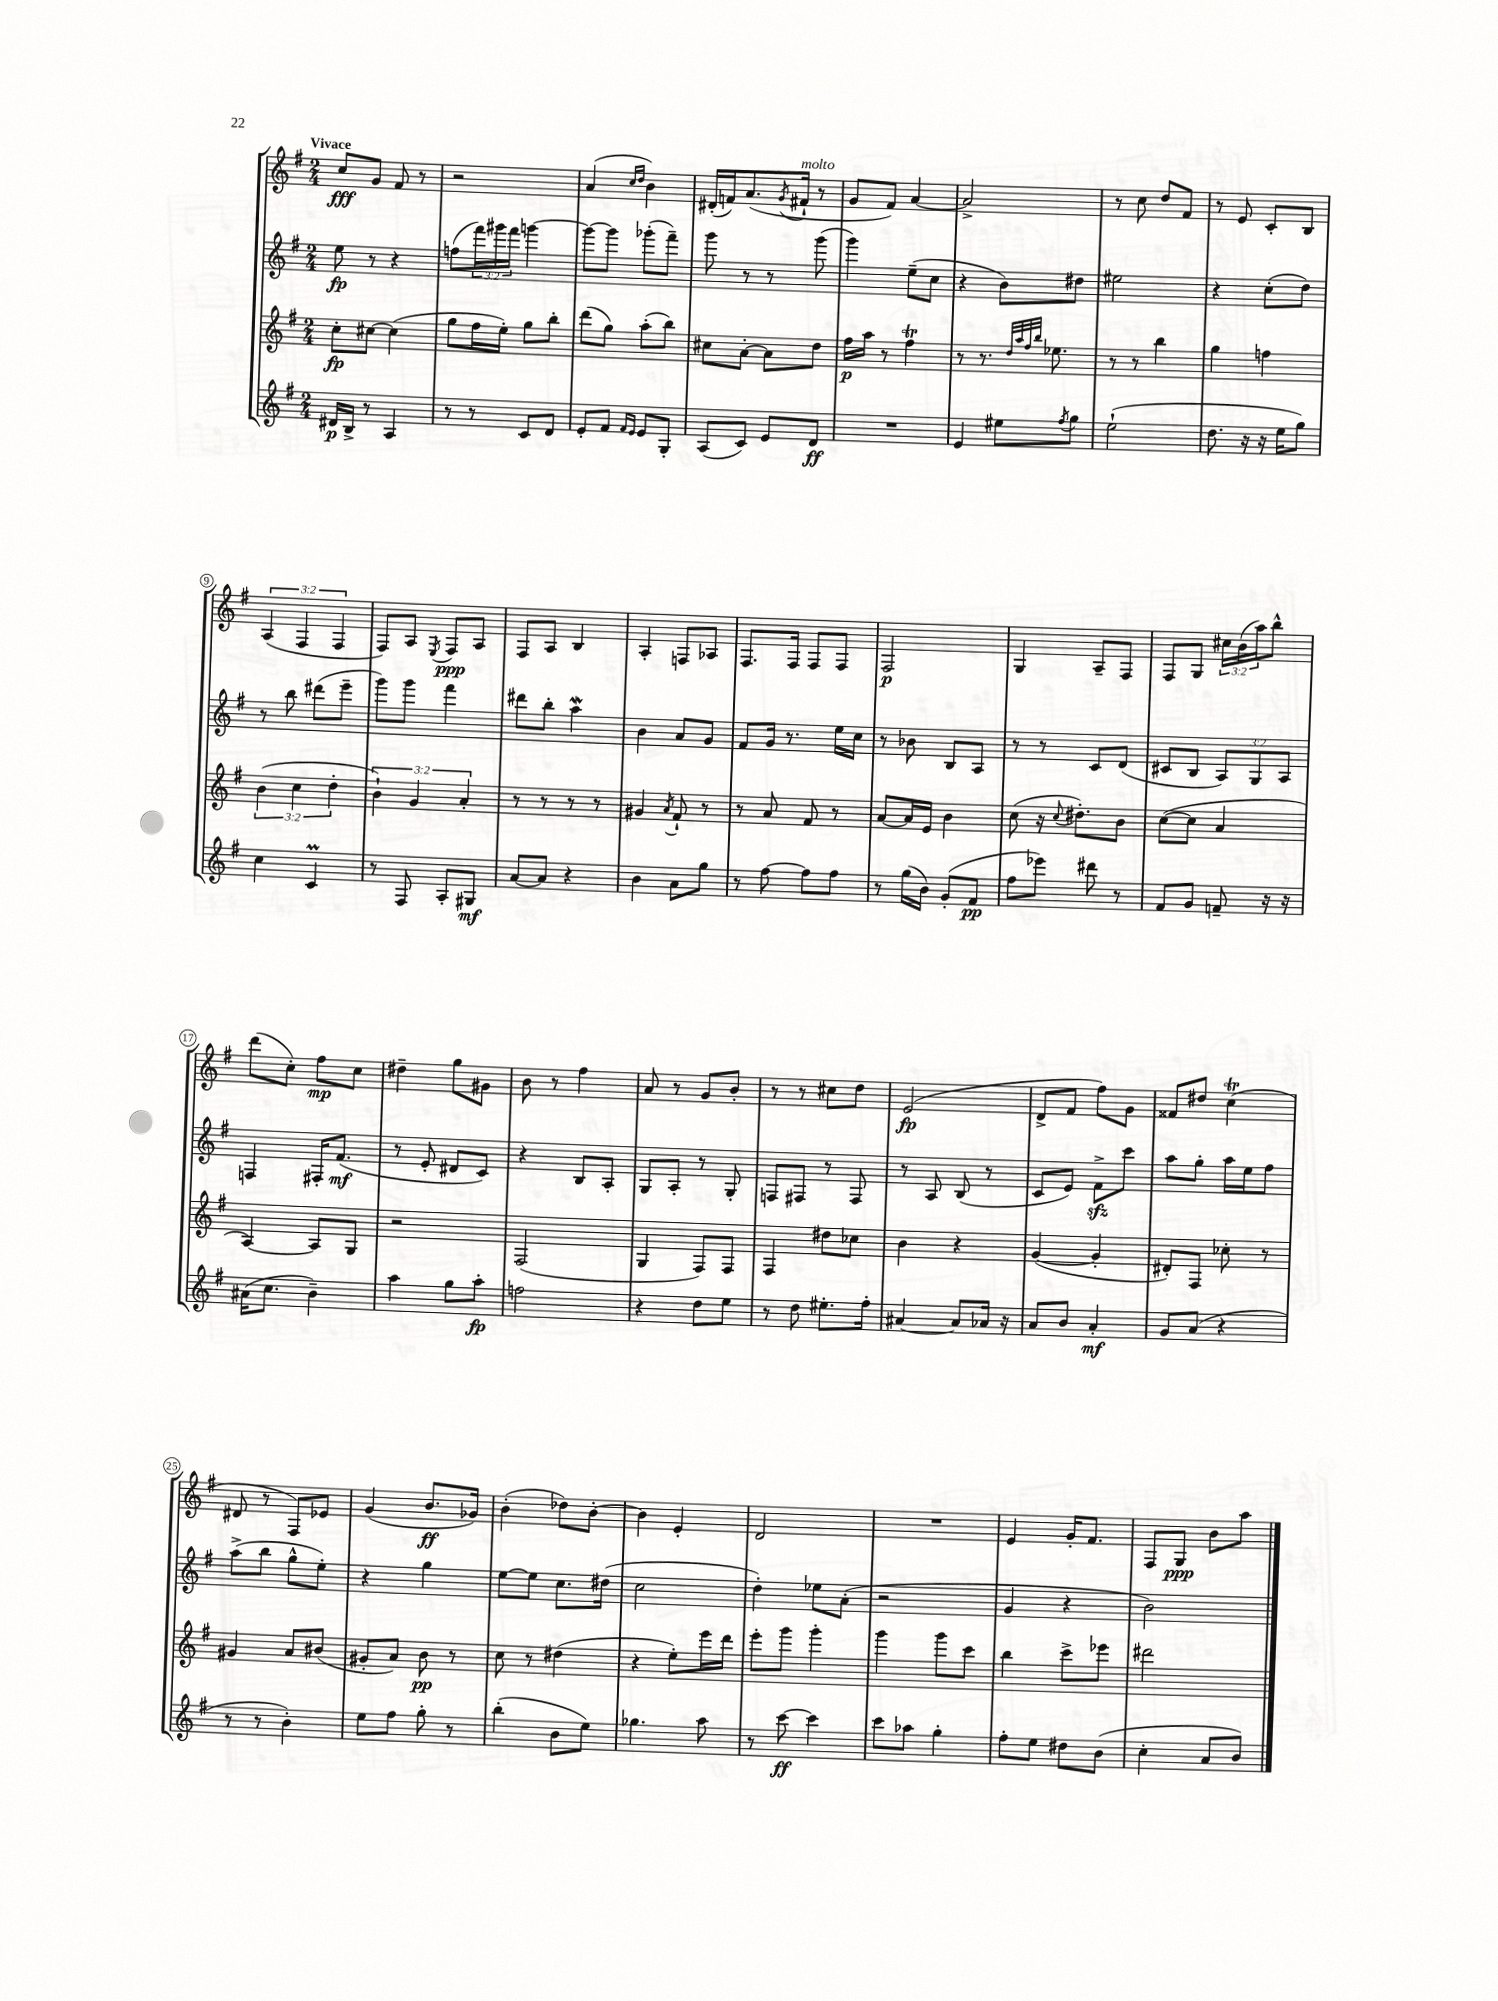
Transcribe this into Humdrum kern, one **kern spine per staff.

**kern	**dynam	**kern	**dynam	**kern	**dynam	**kern	**dynam
*part4	*part4	*part3	*part3	*part2	*part2	*part1	*part1
*staff4	*staff4	*staff3	*staff3	*staff2	*staff2	*staff1	*staff1
*clefG2	*	*clefG2	*	*clefG2	*	*clefG2	*
*k[f#]	*	*k[f#]	*	*k[f#]	*	*k[f#]	*
*M2/4	*	*M2/4	*	*M2/4	*	*M2/4	*
=1	=1	=1	=1	=1	=1	=1	=1
!	!	!	!	!	!	!LO:TX:a:B:t=Vivace	!
16d#X/LL	p	8cc'\L	fp	8ee\	fp	8cc/L	fff
16B^/JJ	.	.	.	.	.	.	.
8r	.	[8cc#X\J	.	8r	.	8g/J	.
4A/	.	(4cc#\]	.	4r	.	8f#/	.
.	.	.	.	.	.	8r	.
=2	=2	=2	=2	=2	=2	=2	=2
8r	.	8gg\L	.	(8ffn\L	.	2r	.
8r	.	16ff#\L	.	24fff#\L)	.	.	.
.	.	.	.	24ggg#X\	.	.	.
.	.	16ee'\JJ)	.	.	.	.	.
.	.	.	.	24fff#\JJ	.	.	.
8c/L	.	8gg\L	.	[4gggn\	.	.	.
8d/J	.	8bb'\J	.	.	.	.	.
=3	=3	=3	=3	=3	=3	=3	=3
8e'/L	.	(8ddd\L	.	8ggg\L_	.	(4a/	.
8f#/J	.	8gg\J)	.	8ggg\J]	.	.	.
16qqf#/LL	.	.	.	.	.	16qqcc/LL	.
16qqe/JJ	.	.	.	.	.	16qqdd/JJ	.
8e/L	.	(8aa'\L	.	(8ggg-X'\L	.	4b\)	.
8G'/J	.	8bb\J)	.	8fff#~\J)	.	.	.
=4	=4	=4	=4	=4	=4	=4	=4
(8A/L	.	8cc#X\L	.	8ggg\	.	(16d#X'/LL	.
.	.	.	.	.	.	16fn/J)	.
8c/J)	.	[8a'\J	.	8r	.	(8.a/	.
8e/L	.	8a\L]	.	8r	.	.	.
.	.	.	.	.	.	8qg/	.
!	!	!	!	!	!	!LO:TX:a:i:t=molto	!
.	.	.	.	.	.	16f#X`/Jk	.
8d/J	ff	8dd\J	.	(8ggg\	.	8r	.
=5	=5	=5	=5	=5	=5	=5	=5
2r	.	16ff#\LL	p	4ggg\)	.	8g/L	.
.	.	16aa\JJ	.	.	.	.	.
.	.	8r	.	.	.	8f#/J)	.
.	.	4ff#t\	.	(8ee~\L	.	[4a/	.
.	.	.	.	8cc\J	.	.	.
=6	=6	=6	=6	=6	=6	=6	=6
4e/	.	8r	.	4r	.	2a^/]	.
.	.	8.r	.	.	.	.	.
8ee#X\L	.	.	.	8b\L)	.	.	.
.	.	32qqdd/LLL	.	.	.	.	.
.	.	32qqaa/	.	.	.	.	.
.	.	32qqff#/	.	.	.	.	.
.	.	32qqbb/JJJ	.	.	.	.	.
.	.	8.ee-X\	.	.	.	.	.
8qff#/	.	.	.	.	.	.	.
8gg\J	.	.	.	8dd#X\J	.	.	.
=7	=7	=7	=7	=7	=7	=7	=7
(2ee`\	.	8r	.	2ee#X\	.	8r	.
.	.	8r	.	.	.	8cc\	.
.	.	4bb\	.	.	.	8dd/L	.
.	.	.	.	.	.	8f#/J	.
=8	=8	=8	=8	=8	=8	=8	=8
8.dd\	.	4gg\	.	4r	.	8r	.
.	.	.	.	.	.	8e/	.
16r	.	.	.	.	.	.	.
16r	.	4ffn\	.	(8cc'\L	.	8c'/L	.
16ee\KL	.	.	.	.	.	.	.
8gg\J)	.	.	.	8dd\J)	.	8B/J	.
!!LO:LB:g=z
=9	=9	=9	=9	=9	=9	=9	=9
4cc\	.	(6b\	.	8r	.	(6A/	.
.	.	.	.	8bb\	.	.	.
.	.	6cc\	.	.	.	6F#/	.
4cM/	.	.	.	(8ddd#X\L	.	.	.
.	.	6dd'\	.	.	.	6F#/	.
.	.	.	.	8eee~\J	.	.	.
=10	=10	=10	=10	=10	=10	=10	=10
8r	.	6b`\)	.	8ggg\L)	.	8F#/L)	.
8F#/	.	.	.	8ggg\J	.	8A/J	.
.	.	6g/	.	.	.	.	.
.	.	.	.	.	.	8qE/	.
8A'/L	.	.	.	4fff#\	.	8F#/L	ppp
.	.	6a'/	.	.	.	.	.
8G#X/J	mf	.	.	.	.	8A/J	.
=11	=11	=11	=11	=11	=11	=11	=11
[8a/L	.	8r	.	8ddd#X\L	.	8F#/L	.
8a/J]	.	8r	.	8bb'\J	.	8A/J	.
4r	.	8r	.	4aaW\	.	4B/	.
.	.	8r	.	.	.	.	.
=12	=12	=12	=12	=12	=12	=12	=12
4b\	.	4g#X/	.	4b\	.	4A'/	.
.	.	8qa/	.	.	.	.	.
8a\L	.	8f#`/	.	8a/L	.	8Fn/L	.
8gg\J	.	8r	.	8g/J	.	8A-X/J	.
=13	=13	=13	=13	=13	=13	=13	=13
8r	.	8r	.	8f#/L	.	8.F#/L	.
[8ff#\	.	8a/	.	16g/Jk	.	.	.
.	.	.	.	8.r	.	16F#/Jk	.
8ff#\L]	.	8f#/	.	.	.	8F#/L	.
8ff#\J	.	8r	.	16ee\LL	.	8F#/J	.
.	.	.	.	16cc\JJ	.	.	.
=14	=14	=14	=14	=14	=14	=14	=14
8r	.	[8a/L	.	8r	.	2F#/	p
(16gg\LL	.	16a/L]	.	8b-X\	.	.	.
16b\JJ)	.	16e/JJ	.	.	.	.	.
(8g'/L	.	4b\	.	8B/L	.	.	.
8f#/J	pp	.	.	8A/J	.	.	.
=15	=15	=15	=15	=15	=15	=15	=15
8ff#\L	.	(8cc\	.	8r	.	4G/	.
8eee-X\J)	.	16r	.	8r	.	.	.
.	.	8qqcc/	.	.	.	.	.
.	.	8.dd#X'\L)	.	.	.	.	.
8ddd#X\	.	.	.	8c/L	.	8A~/L	.
8r	.	8b\J	.	(8d/J	.	8F#/J	.
=16	=16	=16	=16	=16	=16	=16	=16
8f#/L	.	([8cc\L	.	8c#X/L	.	8F#/L	.
8g/J	.	8cc\J]	.	8B/J	.	8G/J	.
8fn~/	.	4a/	.	12A/L)	.	24cc#X\LL	.
.	.	.	.	.	.	(24b\	.
.	.	.	.	12G/	.	24aa\J)	.
16r	.	.	.	.	.	8bb^^\J	.
.	.	.	.	12A/J	.	.	.
16r	.	.	.	.	.	.	.
!!LO:LB:g=z
=17	=17	=17	=17	=17	=17	=17	=17
(16a#X\KL	.	[4A/)	.	4Fn/	.	(8ddd\L	.
8.cc\J	.	.	.	.	.	.	.
.	.	.	.	.	.	8cc'\J)	.
4b~\)	.	8A/L]	.	16F#X'/KL	.	8ff#\L	mp
.	.	.	.	(8.f#/J	mf	.	.
.	.	8G/J	.	.	.	8cc\J	.
=18	=18	=18	=18	=18	=18	=18	=18
4aa\	.	2r	.	8r	.	4dd#X~\	.
.	.	.	.	8e'/	.	.	.
8gg\L	.	.	.	8d#X/L	.	8gg\L	.
8aa'\J	fp	.	.	8c/J)	.	8g#X\J	.
=19	=19	=19	=19	=19	=19	=19	=19
2ffn\	.	(2F#/	.	4r	.	8b\	.
.	.	.	.	.	.	8r	.
.	.	.	.	8B/L	.	4ff#\	.
.	.	.	.	8A'/J	.	.	.
=20	=20	=20	=20	=20	=20	=20	=20
4r	.	4G/	.	8G/L	.	8a/	.
.	.	.	.	8A'/J	.	8r	.
8dd\L	.	8F#/L)	.	8r	.	8g/L	.
8ee\J	.	8F#/J	.	8G'/	.	8b'/J	.
=21	=21	=21	=21	=21	=21	=21	=21
8r	.	4F#/	.	8Fn/L	.	8r	.
8dd\	.	.	.	8F#X/J	.	8r	.
8.ee#X'\L	.	8dd#X\L	.	8r	.	8cc#X\L	.
.	.	8cc-X\J	.	8F#/	.	8dd\J	.
16ff#'\Jk	.	.	.	.	.	.	.
=22	=22	=22	=22	=22	=22	=22	=22
[4a#X/	.	4b\	.	8r	.	(2e/	fp
.	.	.	.	8A/	.	.	.
8a#/L]	.	4r	.	(8B/	.	.	.
16a-X/Jk	.	.	.	8r	.	.	.
16r	.	.	.	.	.	.	.
=23	=23	=23	=23	=23	=23	=23	=23
8a/L	.	([4g/	.	8c/L	.	8d^/L	.
8b/J	.	.	.	8e/J)	.	8f#/J	.
4a'/	mf	4g'/]	.	8f#zz^\L	.	8ff#\L)	.
.	.	.	.	8ccc\J	.	8g\J	.
=24	=24	=24	=24	=24	=24	=24	=24
8g/L	.	8d#X'/L)	.	8aa\L	.	8f##X/L	.
(8a/J	.	8F#/J	.	8gg'\J	.	8dd#X/J	.
4r	.	8cc-X'\	.	16aa\LL	.	(4ccT\	.
.	.	.	.	16ee\J	.	.	.
.	.	8r	.	8ff#\J	.	.	.
!!LO:LB:g=z
=25	=25	=25	=25	=25	=25	=25	=25
8r	.	4g#X/	.	(8aa^\L	.	8d#X/	.
8r	.	.	.	8bb\J	.	8r	.
4b'\)	.	8a/L	.	8gg^^\L	.	8F#/L)	.
.	.	(8b#X/J	.	8ee'\J)	.	8e-X/J	.
=26	=26	=26	=26	=26	=26	=26	=26
8ee\L	.	8g#X'/L	.	4r	.	(4g/	.
8ff#\J	.	8a/J)	.	.	.	.	.
8gg'\	.	8b\	pp	4gg\	.	8.b/L	ff
8r	.	8r	.	.	.	.	.
.	.	.	.	.	.	16g-X/Jk)	.
=27	=27	=27	=27	=27	=27	=27	=27
(4bb'\	.	8cc\	.	[8ee\L	.	(4b'\	.
.	.	8r	.	8ee\J]	.	.	.
8b\L	.	(4dd#X\	.	8.cc\L	.	8dd-X\L)	.
8ee\J)	.	.	.	.	.	[8b'\J	.
.	.	.	.	(16dd#X\Jk	.	.	.
=28	=28	=28	=28	=28	=28	=28	=28
4.gg-X\	.	4r	.	2cc\	.	4b\]	.
.	.	8ee'\L)	.	.	.	4e'/	.
8aa\	.	16eee\L	.	.	.	.	.
.	.	16ddd\JJ	.	.	.	.	.
=29	=29	=29	=29	=29	=29	=29	=29
8r	.	8eee'\L	.	4dd'\)	.	2d/	.
[8ccc\	ff	8ggg\J	.	.	.	.	.
4ccc\]	.	4ggg'\	.	8ee-X\L	.	.	.
.	.	.	.	(8a'\J	.	.	.
=30	=30	=30	=30	=30	=30	=30	=30
8ccc\L	.	4ggg\	.	2r	.	2r	.
8aa-X\J	.	.	.	.	.	.	.
4gg'\	.	8ggg\L	.	.	.	.	.
.	.	8ccc\J	.	.	.	.	.
=31	=31	=31	=31	=31	=31	=31	=31
8ff#'\L	.	4bb\	.	4g/	.	4e/	.
8ee\J	.	.	.	.	.	.	.
8dd#X\L	.	8ccc^\L	.	4r	.	16g'/KL	.
.	.	.	.	.	.	8.f#/J	.
(8b\J	.	8eee-X\J	.	.	.	.	.
=32	=32	=32	=32	=32	=32	=32	=32
4cc'\	.	2ddd#X\	.	2b\)	.	8F#/L	.
.	.	.	.	.	.	8G/J	ppp
8a/L	.	.	.	.	.	8b\L	.
8b/J)	.	.	.	.	.	8aa\J	.
==	==	==	==	==	==	==	==
*-	*-	*-	*-	*-	*-	*-	*-
